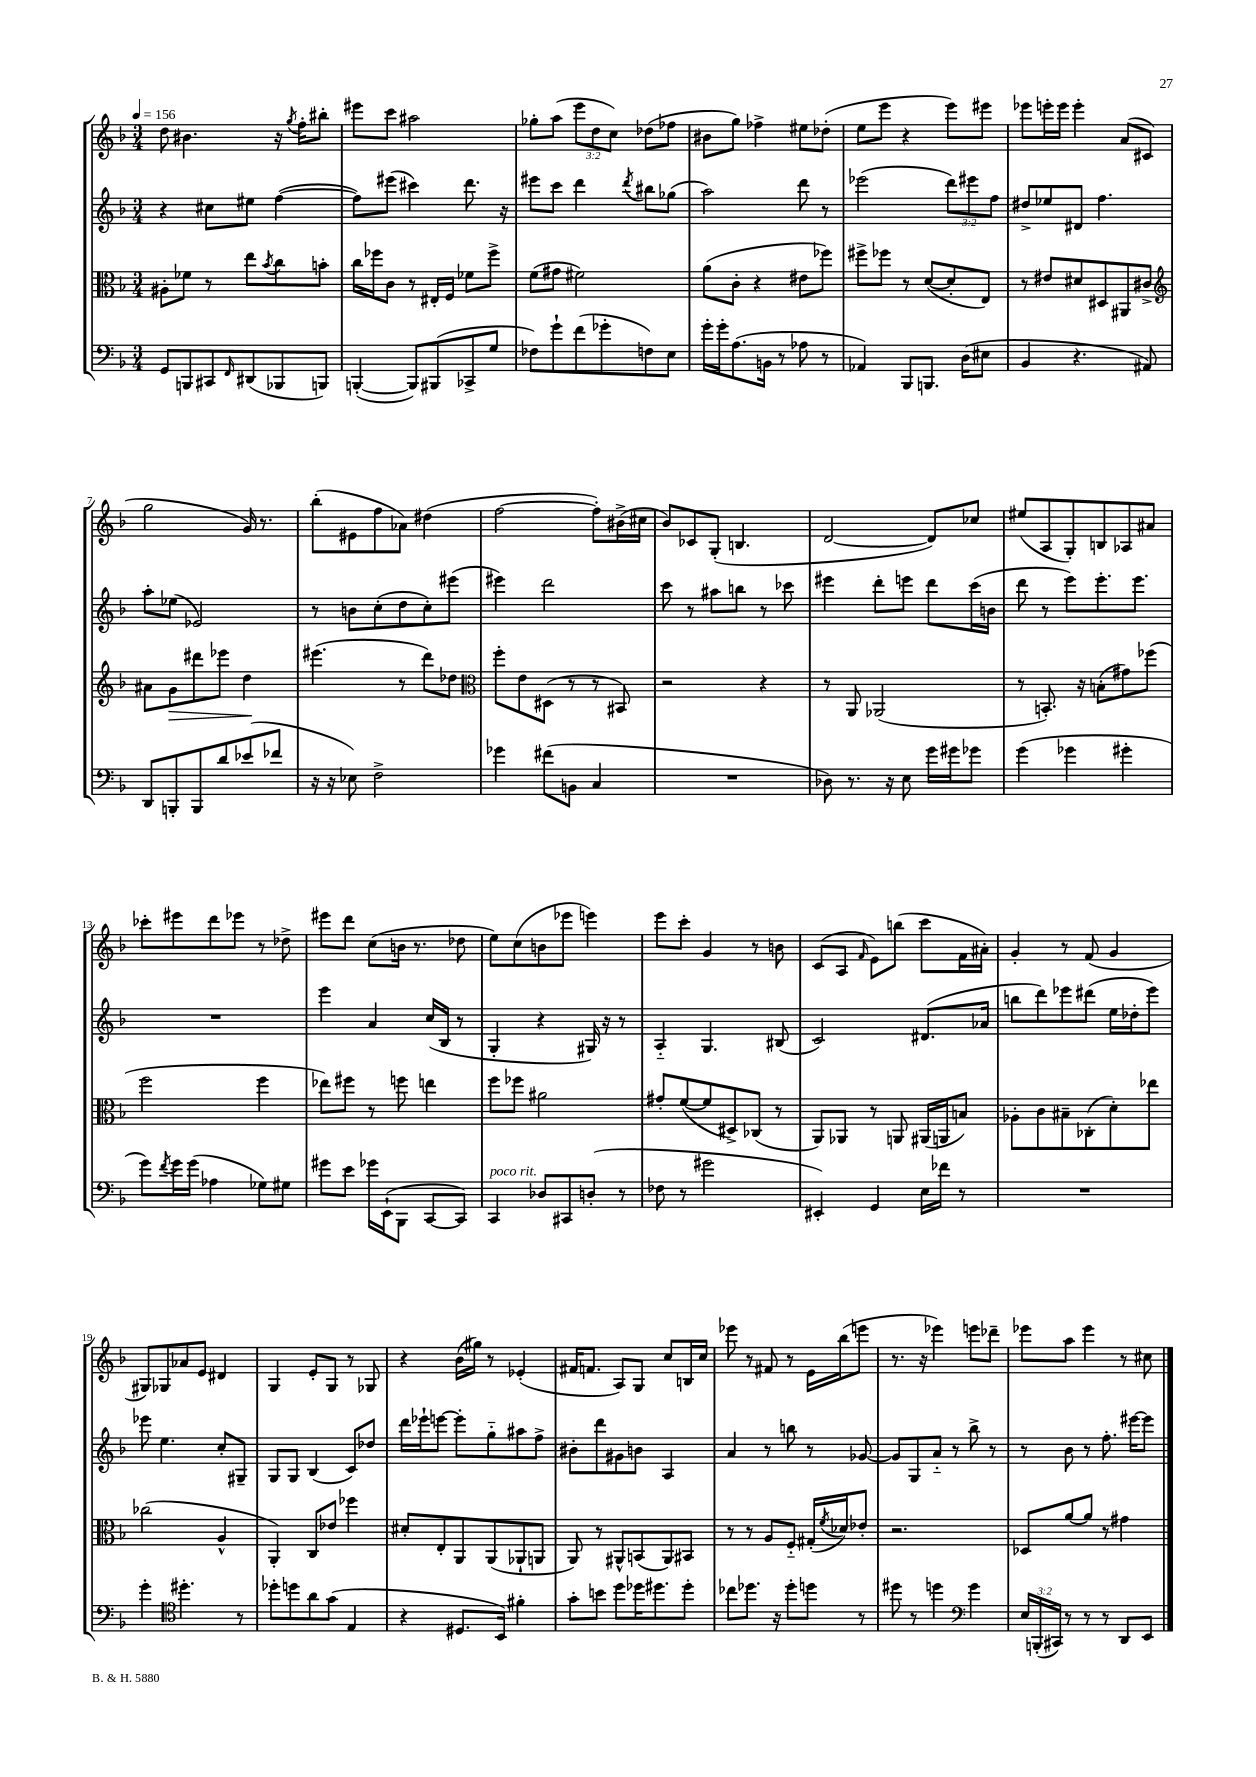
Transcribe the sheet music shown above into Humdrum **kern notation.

**kern	**kern	**dynam	**kern	**kern
*part4	*part3	*part3	*part2	*part1
*staff4	*staff3	*staff3	*staff2	*staff1
*clefF4	*clefC3	*	*clefG2	*clefG2
*k[b-]	*k[b-]	*	*k[b-]	*k[b-]
*M3/4	*M3/4	*	*M3/4	*M3/4
*MM156	*MM156	*	*MM156	*MM156
=1	=1	=1	=1	=1
8GG/L	8A#X'\L	.	4r	8dd\
8BBBn/	8f-X\J	.	.	4.b#X\
8CC#X/	8r	.	8cc#X\L	.
16qqFF/	.	.	.	.
(8DD#X/	8ee\L	.	8ee#X\J	.
.	8qb-/	.	.	.
8BBB-X/	8cc\	.	([4ff\	16r
.	.	.	.	8qgg/
.	.	.	.	16ff'\KL
8BBBn/J)	8bn'\J	.	.	8bb#X'\J
=2	=2	=2	=2	=2
([4BBBn'/	16cc\LL	.	8ff\L])	8eee#X\L
.	16ff-X\J	.	.	.
.	8c\J	.	(8eee#X\J	8ccc\J
8BBB/L])	8r	.	4ccc#X\)	2aa#X\
(8BBB#X/	16E#X'/LL	.	.	.
.	16F/JJ	.	.	.
8CC-X^/	8f-X\L	.	8.ddd\	.
8G/J	8ff-^\J	.	.	.
.	.	.	16r	.
=3	=3	=3	=3	=3
8F-X\L)	(8f\L	.	8eee#X\L	8gg-X'\L
8g`\	8g#X\J	.	8ccc\J	(8aa\J
(8f\	2f#X\)	.	4ddd\	12eee\L
.	.	.	.	12dd\
8g-X'\	.	.	.	.
.	.	.	.	12cc\J)
.	.	.	8qddd/	.
8Fn\)	.	.	8bb#X\L	(8dd-X\L
8E\J	.	.	(8gg-X\J	8ff-X\J
=4	=4	=4	=4	=4
16g'\LL	(8a\L	.	2aa\)	8b#X\L
16g'\J	.	.	.	.
(8.A\	8c'\J	.	.	8gg\J)
.	4r	.	.	4ff-X^\
16BBn\Jk	.	.	.	.
8r	.	.	.	.
8A-X\	8e#X\L	.	8ddd\	8ee#X\L
8r	8ff-X\J)	.	8r	(8dd-X'\J
=5	=5	=5	=5	=5
4AA-X/)	8ff#X^\L	.	(2eee-X\	8ee\L
.	8ff-X\J	.	.	8eee\J
8BBB-/L	8r	.	.	4r
8.BBBn/J	([8d/L	.	.	.
.	8d'/]	.	12ddd\L)	8eee\L)
(16D\KL	.	.	.	.
.	.	.	12eee#X\	.
8E#X\J	8E/J)	.	.	8eee#X\J
.	.	.	12ff\J	.
=6	=6	=6	=6	=6
4BB-/	8r	.	8dd#X^/L	8eee-X\L
.	8e#X/L	.	8ee-X/	16eeen'\L
.	.	.	.	16eee\JJ
4.r	8d#X/	.	8d#X/J	4eee'\
.	8D#X/	.	4.ff\	.
.	8AA#X/	.	.	(8a/L
8AA#X/)	8c#X^/J	.	.	8c#X/J
!!LO:LB:g=z
=7	=7	=7	=7	=7
*	*clefG2	*	*	*
8DD/L	8a#X\L	.	8aa'\L	2gg\
!	!	!LO:HP:b	!	!
8BBBn'/	8g\	>	(8ee-X\J	.
8BBB/	8ddd#X\	.	2e-X/)	.
8d/	8eee-X\J	.	.	.
(8e-X/	4dd\	.	.	16g/)
.	.	.	.	8.r
8f-X/J	.	.	.	.
.	.	]	.	.
=8	=8	=8	=8	=8
16r	(4.eee#X\	.	8r	(8bb-'\L
16r	.	.	.	.
8E-X\)	.	.	8bn\L	8e#X\
2F^\	.	.	(8cc'\	8ff\
.	8r	.	8dd\	8a-X\J)
.	8ddd\L)	.	8cc'\)	(4dd#X\
.	8dd-X\J	.	(8eee#X\J	.
=9	=9	=9	=9	=9
*	*clefC3	*	*	*
4g-X\	8ff'\L	.	4eee#X\)	[2ff\
.	8e\	.	.	.
(8f#X\L	(8D#X\J	.	2ddd\	.
8BBn\J	8r	.	.	.
4C/	8r	.	.	8ff'\L])
.	8BB#X/)	.	.	(16b#X^\L
.	.	.	.	16cc#X\JJ
=10	=10	=10	=10	=10
2.r	2r	.	8ccc\	8b-/L)
.	.	.	8r	8c-X/
.	.	.	8aa#X\L	(8G'/J
.	.	.	8bbn\J	4.Bn/
.	4r	.	8r	.
.	.	.	8ccc-X\	.
=11	=11	=11	=11	=11
8D-X\)	8r	.	4eee#X\	[2d/
8.r	8AA/	.	.	.
.	(2AA-X/	.	8ddd'\L	.
16r	.	.	.	.
8E\	.	.	8eeen\J	.
16g\LL	.	.	8ddd\L	8d/L])
16g#X\J	.	.	.	.
8g-X\J	.	.	(16ccc\L	8cc-X/J
.	.	.	16bn\JJ	.
=12	=12	=12	=12	=12
(4g\	8r	.	8ddd\	(8ee#X/L
.	8.BBn'/)	.	8r	8A/
4g-X\	.	.	8eee\L)	8G'/)
.	16r	.	.	.
.	(8Bn'\L	.	8.eee'\	8Bn/
4g#X'\	8g#X\)	.	.	8A-X/
.	.	.	8.eee\J	.
.	(8ff-X\J	.	.	8a#X/J
!!LO:LB:g=z
=13	=13	=13	=13	=13
8g\L)	2ff\	.	2.r	8ccc-X'\L
8qf/	.	.	.	.
16g\L	.	.	.	8eee#X\
(16g\JJ	.	.	.	.
4A-X\	.	.	.	8ddd\
.	.	.	.	8eee-X\J
8G-X\L)	4ff\	.	.	8r
8G#X\J	.	.	.	8dd-X^\
=14	=14	=14	=14	=14
8g#X\L	8ee-X\L)	.	4eee\	8eee#X\L
8e\J	8ff#X\J	.	.	8ddd\J
16g-X\LL	8r	.	4a/	(8cc\L
(16EE`\J	.	.	.	.
8BBB-\J	8ffn\	.	.	16bn\Jk
.	.	.	.	8.r
[8CC/L	4een\	.	(16cc/LL	.
.	.	.	16B-/JJ	.
8CC/J])	.	.	8r	8dd-X\
=15	=15	=15	=15	=15
!LO:TX:a:i:t=poco rit.	!	!	!	!
4CC/	8ff\L	.	4G'/	8ee\L)
.	8ff-X\J	.	.	(8cc\
8D-X/L	2a#X\	.	4r	8bn\
8CC#X/	.	.	.	8eee-X\J
(8Dn'/J	.	.	16G#X/)	4eeen\)
.	.	.	16r	.
8r	.	.	8r	.
=16	=16	=16	=16	=16
8F-X\	8g#X'/L	.	4A/	8eee\L
8r	([8f/	.	.	8ccc'\J
2g#X\	8f/]	.	4.G/	4g/
.	8D#X^/)	.	.	.
.	(8C-X/J	.	.	8r
.	8r	.	(8B#X/	8bn\
=17	=17	=17	=17	=17
4EE#X'/)	8AA/L)	.	2c/)	(8c/L
.	8AA-X/J	.	.	8A/J
.	.	.	.	16qqf/
4GG/	8r	.	.	8e\L)
.	8AAn/	.	.	(8bbn\J
16E\LL	(16AA#X/LL	.	(8.d#X/L	8ccc\L
16f-X\JJ	16AAn/J	.	.	.
8r	8Bn/J)	.	.	16f\L
.	.	.	16a-X/Jk	16a#X'\JJ)
=18	=18	=18	=18	=18
2.r	8A-X'\L	.	8bbn\L	4g'/
.	8c\	.	8ddd\)	.
.	8B#X~\	.	8eee-X\	8r
.	(8C-X'\	.	(8ddd#X\J	(8f/
.	8d'\)	.	16ee\LL	4g/
.	.	.	16dd-X'\J	.
.	8ee-X\J	.	8eee-\J)	.
!!LO:LB:g=z
=19	=19	=19	=19	=19
4g'\	(2cc-X\	.	8eee-X\	8G#X/L)
.	.	.	4.ee\	8G-X/
*clefC4	*	*	*	*
4.dd#X'\	.	.	.	8a-X/
.	.	.	.	8e/J
.	4A^^/	.	8cc'/L	4d#X/
8r	.	.	8G#X~/J	.
=20	=20	=20	=20	=20
8dd-X'\L	4AA'/)	.	8G/L	4G/
8ddn\	.	.	8G/J	.
8a\	8C/L	.	(4B-/	8e'/L
(8g\J	8e-X/J	.	.	8G/J
4E/	4ff-X\	.	8c/L)	8r
.	.	.	8dd-X/J	8G-X/
=21	=21	=21	=21	=21
4r	8d#X'/L	.	16ddd\LL	4r
.	.	.	16eee-X`\J	.
.	8E'/	.	[8eeen\J	.
8.D#X/L	8AA/	.	8eee'\L]	(16b-\LL
.	.	.	.	16gg#X\JJ)
.	(8AA/	.	8gg\	8r
16BB-/Jk)	.	.	.	.
4f#X'\	8AA-X`/	.	8aa#X\	(4e-X'/
.	8AAn/J	.	8ff^\J	.
=22	=22	=22	=22	=22
8g'\L	8AA/)	.	8b#X'\L	16f#X/KL
.	.	.	.	8.fn/J
8bn\J	8r	.	8ddd\	.
8dd\L	8AA#X^^/L	.	8g#X\	8A/L)
16dd-X\K	(8BBn/	.	8bn\J	8G/J
8.dd#X\	.	.	.	.
.	8AA#/)	.	4A/	8cc/L
8dd#'\J	8BB#X/J	.	.	16Bn/L
.	.	.	.	16cc/JJ
=23	=23	=23	=23	=23
8cc-X\L	8r	.	4a/	8eee-X\
8.dd-X\J	8r	.	.	8r
.	8A/L	.	8r	8f#X/
16r	.	.	.	.
8dd-'\L	8F/J	.	8bbn\	8r
8ddn\J	(16G#X'/LL	.	8r	16e\LL
.	8qf/	.	.	.
.	16d-X/J)	.	.	(16bb-\J
8r	8e-X'/J	.	[8g-X/	8eeen\J
=24	=24	=24	=24	=24
8dd#X\	2.r	.	8g-/L]	8.r
8r	.	.	8G/	.
.	.	.	.	16r
4ddn\	.	.	8a/J	4eee-X\)
.	.	.	8r	.
*clefF4	*	*	*	*
4g\	.	.	8bb-^\	8eeen\L
.	.	.	8r	8ddd-X~\J
=25	=25	=25	=25	=25
24E/LL	8D-X/L	.	8r	8eee-X\L
(24BBBn'/	.	.	.	.
24CC#X/JJ)	.	.	.	.
8r	[8a/	.	8b-\	8aa\J
8r	8a/J]	.	8r	4eee-\
8r	8r	.	8.ff'\	.
8DD/L	4g#X\	.	.	8r
.	.	.	[16eee#X\KL	.
8EE/J	.	.	8eee#\J]	8cc#X\
==	==	==	==	==
*-	*-	*-	*-	*-
